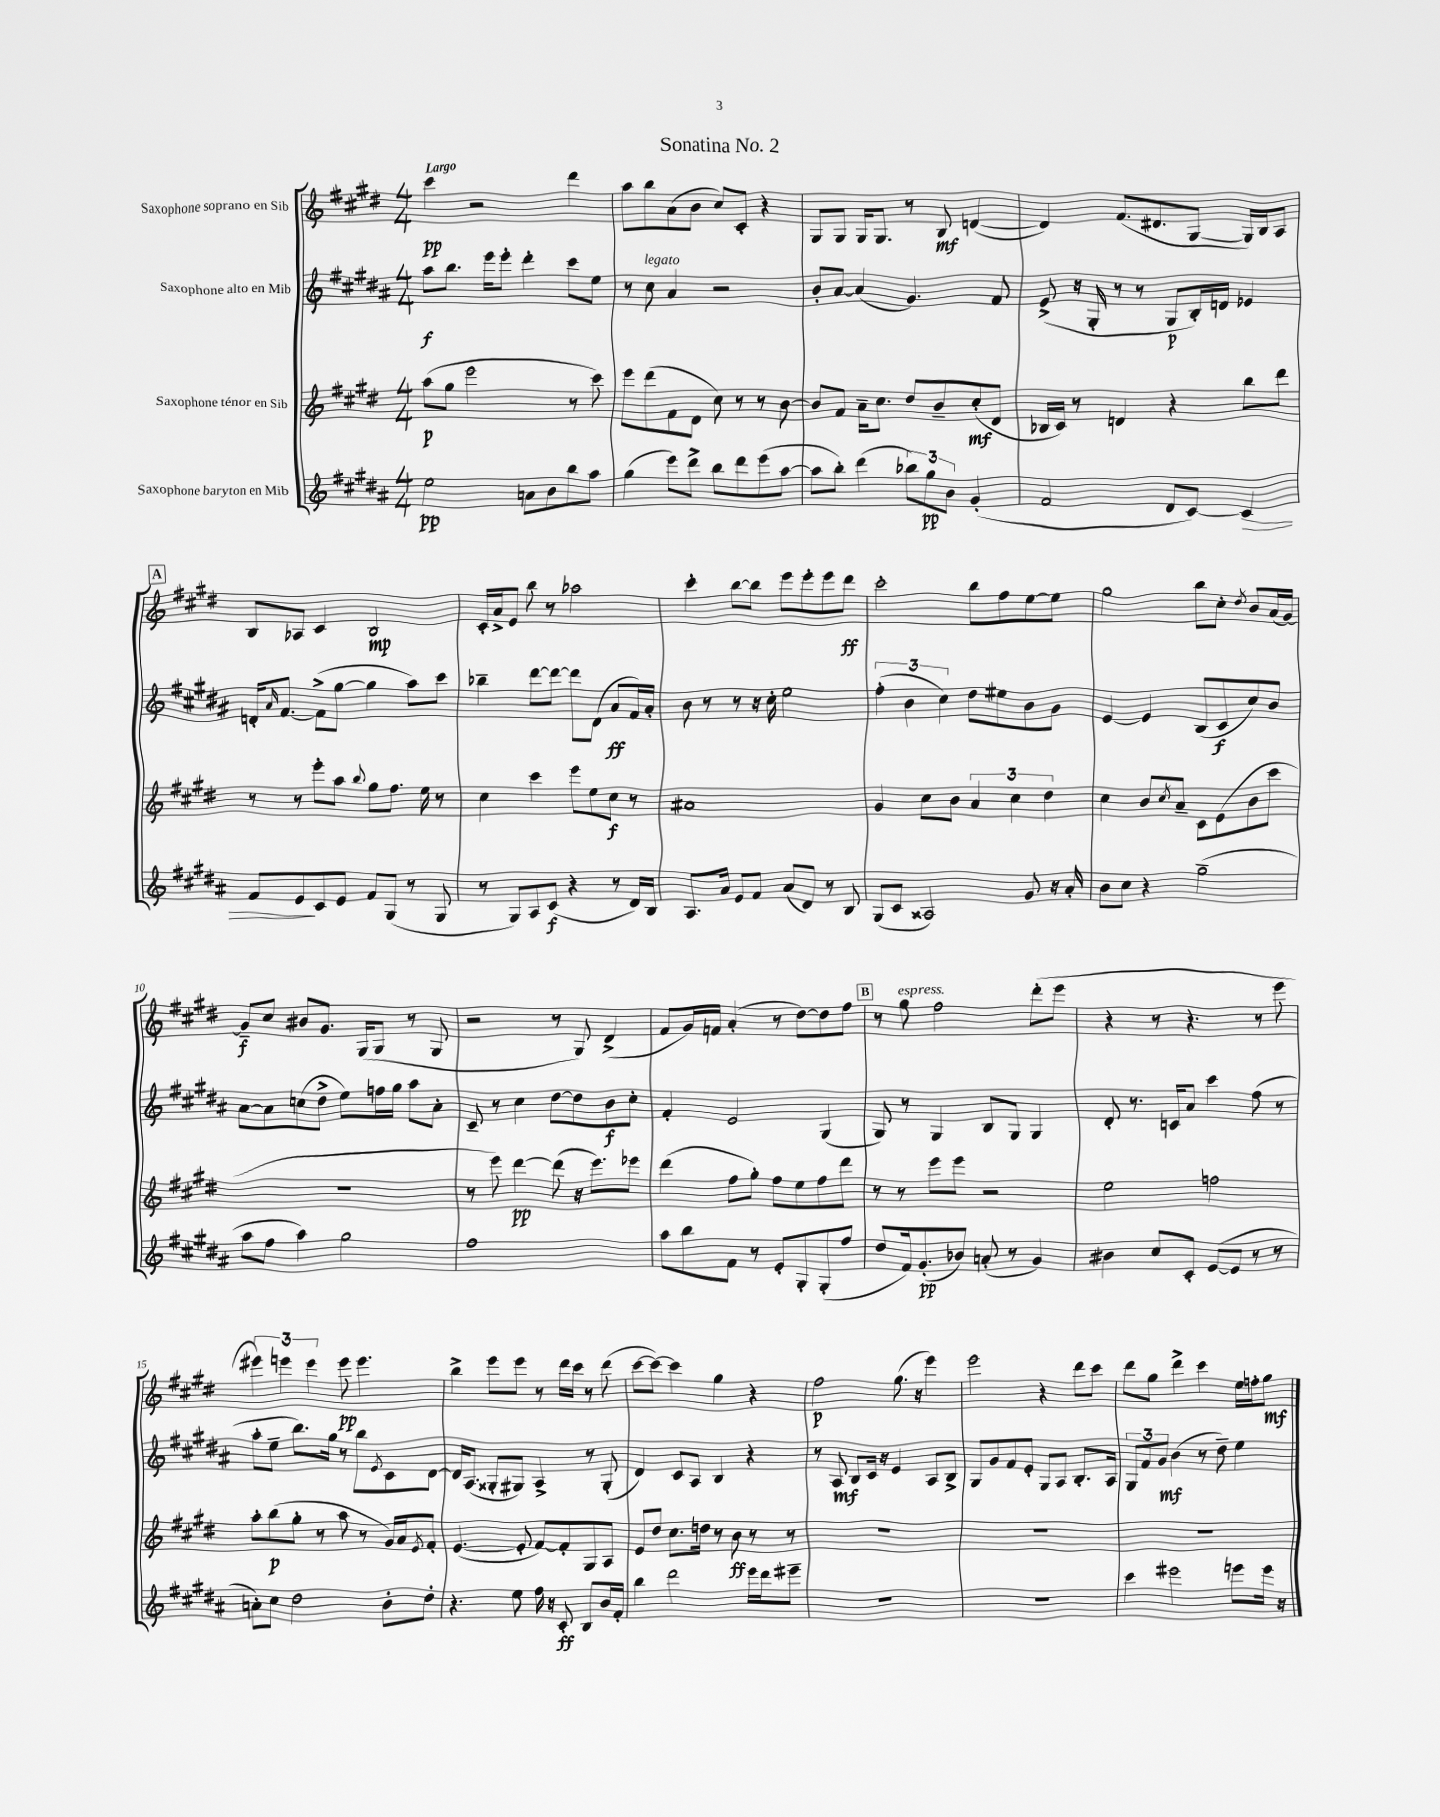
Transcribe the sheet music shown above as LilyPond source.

\header { title = "Sonatina No. 2" }
<<
\new StaffGroup <<
\new Staff = "s0" \with { instrumentName = "Saxophone soprano en Sib" } {
    \clef treble \key e \major \numericTimeSignature \time 4/4 \tempo "Largo"
    cis'''4\pp r2 dis'''4 |
    a''8 b''8 a'8( b'8 cis''8) cis'8-. r4 |
    gis8 gis8 gis16 gis8. r8 b8\mf d'4~( |
    d'4) fis'8.( dis'8. gis8~ gis16) b16 a8 |
    \mark \markup { \box "A" } b8 aes8 cis'4 b2\mp |
    cis'16-. a'16-> e'8 b''8 r8 aes''2 |
    cis'''4-. b''8~ b''8 e'''8 e'''8-. e'''8 dis'''8\ff |
    cis'''2-. b''8 fis''8 e''8~ e''8 |
    gis''2 b''8 cis''8-. \acciaccatura { dis''8 } b'8 a'16( gis'16~) |
    gis'8--\f cis''8 bis'8 gis'8. gis16( gis8 r8 gis8 |
    r2 r8 gis8) dis'4->( |
    fis'8 gis'16) f'16 a'4-.( r8 dis''8~) dis''8 fis''8 |
    \mark \markup { \box "B" } r8 gis''8^\markup { \italic "espress." } fis''2 dis'''8-.( e'''8 |
    r4 r8 r4. r8 e'''8 |
    \tuplet 3/2 { eis'''4) e'''4 e'''4 } e'''8\pp e'''4. |
    b''4-> e'''8 e'''8 r8 dis'''16 cis'''16 r8 dis'''8( |
    cis'''8~ cis'''8~) cis'''4 gis''4 r4 |
    fis''2\p gis''8.( r16 e'''4) |
    e'''2 r4 dis'''8 cis'''8 |
    dis'''8 gis''8 dis'''4-> cis'''4 e''16 f''16-. gis''8\mf \bar "|." |
}
\new Staff = "s1" \with { instrumentName = "Saxophone alto en Mib" } {
    \clef treble \key b \major \numericTimeSignature \time 4/4
    ais''8\f b''8. e'''16 e'''8-. dis'''4-. cis'''8 e''8 |
    r8 cis''8^\markup { \italic "legato" } ais'4 r2 |
    b'8-. ais'8~ ais'4( gis'4.) fis'8 |
    e'8->( r16 gis16-. r8 r8 gis8\p b16-.) d'16 ees'4 |
    \mark \markup { \box "A" } d'16-. \grace { ais'16 } fis'8.~ fis'8->( gis''8~ gis''4 ais''8) cis'''8 |
    bes''4-- dis'''8~ dis'''8~ dis'''8 dis'8( ais'8\ff fis'16) ais'16-. |
    b'8 r8 r8 r16 cis''16-. e''2 |
    \tuplet 3/2 { fis''4-.( b'4 cis''4) } dis''8 eis''8 b'8 gis'8 |
    e'4~ e'4 b8( cis'8\f cis''8) b'8 |
    ais'8~ ais'8 c''8( dis''8-> e''8) f''16 gis''16 ais''8 ais'8-. |
    cis'8-- r8 cis''4 dis''8~ dis''8 b'8\f cis''8-. |
    fis'4-. e'2 gis4( |
    \mark \markup { \box "B" } gis8) r8 gis4 b8 gis8 gis4 |
    dis'8-. r8. c'16 ais'8 cis'''4 fis''8( r8 |
    ais''8-. e''8-- b''8.) gis''16 r8 b''8 \acciaccatura { e'8 } cis'8 dis'8~ |
    dis'16 ais8.( gisis8-. gis8) ais4-> r8 gis8-.( |
    dis'4) cis'8 ais8 b4 r4 |
    r8 ais8\mf b8 cis'16 r16 e'4 ais8 b8-> |
    gis8 gis'8 fis'8 e'8-. gis8 ais8 b8.-. ais16 |
    \tuplet 3/2 { gis8 fis'8 gis'8\mf } b'4( r8 dis''8--) e''4 \bar "|." |
}
\new Staff = "s2" \with { instrumentName = "Saxophone ténor en Sib" } {
    \clef treble \key e \major \numericTimeSignature \time 4/4
    a''8\p( gis''8 e'''2 r8 cis'''8) |
    e'''8 dis'''8( fis'8 dis'8 cis''8) r8 r8 b'8~ |
    b'8 fis'8 a'16-- cis''8. dis''8 b'8-- cis''8-.\mf( dis'8 |
    bes16 cis'16) r8 d'4 r4 b''8 dis'''8 |
    \mark \markup { \box "A" } r8 r8 e'''8-. a''8 \appoggiatura { b''8 } gis''8 fis''8. e''16 r8 |
    cis''4 cis'''4 e'''8 e''8 cis''8\f r8 |
    ais'1 |
    gis'4 cis''8 b'8 \tuplet 3/2 { a'4 cis''4 dis''4 } |
    cis''4 b'8 \acciaccatura { cis''8 } a'8-- cis'8 e'8( b'8 cis'''8 |
    R1 |
    r8 e'''8) dis'''4~\pp dis'''8( r16 e'''8.) ees'''8 |
    dis'''4( fis''8 gis''8-.) fis''8 e''8 fis''8 dis'''8 |
    \mark \markup { \box "B" } r8 r8 e'''8 e'''8 r2 |
    e''2 f''2 |
    a''8-. b''8\p( gis''8-. r8 a''8 r8 gis'16) a'16 \acciaccatura { e'8 } fis'8-. |
    e'4.~( e'8-. fis'8~) fis'8-. gis8 a8 |
    e'8 dis''8 cis''8. d''16 r8 b'8\ff r8 r8 |
    R1 |
    R1 |
    R1 \bar "|." |
}
\new Staff = "s3" \with { instrumentName = "Saxophone baryton en Mib" } {
    \clef treble \key b \major \numericTimeSignature \time 4/4
    e''2\pp a'8 b'8 b''8 ais''8 |
    gis''4( e'''8) dis'''8-> b''8 dis'''8 e'''8( ais''8~ |
    ais''8 b''8-.) dis'''4( \tuplet 3/2 { bes''8) gis''8\pp b'8 } gis'4-.( |
    fis'2 dis'8 cis'8~) cis'4\> |
    \mark \markup { \box "A" } fis'8 e'8\! cis'8 e'8 fis'8 gis8( r8 gis8 |
    r8 gis8) ais8 cis'8\f( r4 r8 dis'16) b16 |
    ais8. ais'16 e'8 fis'8 ais'8( dis'8) r8 b8 |
    gis8( cis'8 aisis2) gis'8 r16 ais'16-. |
    b'8 cis''8 r4 gis''2--( |
    ais''8 fis''8 ais''4) gis''2 |
    fis''1 |
    ais''8 b''8 fis'8 r8 e'8-. gis8-. gis8-.( fis''8 |
    \mark \markup { \box "B" } dis''8 fis'16) gis'8.-.\pp( bes'8) a'8-.( r8 gis'4) |
    bis'4 cis''8 cis'8-. e'8~( e'8 r8 r8 |
    a'8-.) cis''8 dis''2 b'8-. dis''8-. |
    r4. e''8 fis''16 r16 cis'8-.\ff b8 b'16 fis'16-. |
    b''4 dis'''2 e'''16 dis'''16 eis'''8-- |
    R1 |
    R1 |
    cis'''4 eis'''2 e'''8 e'''16 r16 \bar "|." |
}
>>
>>
